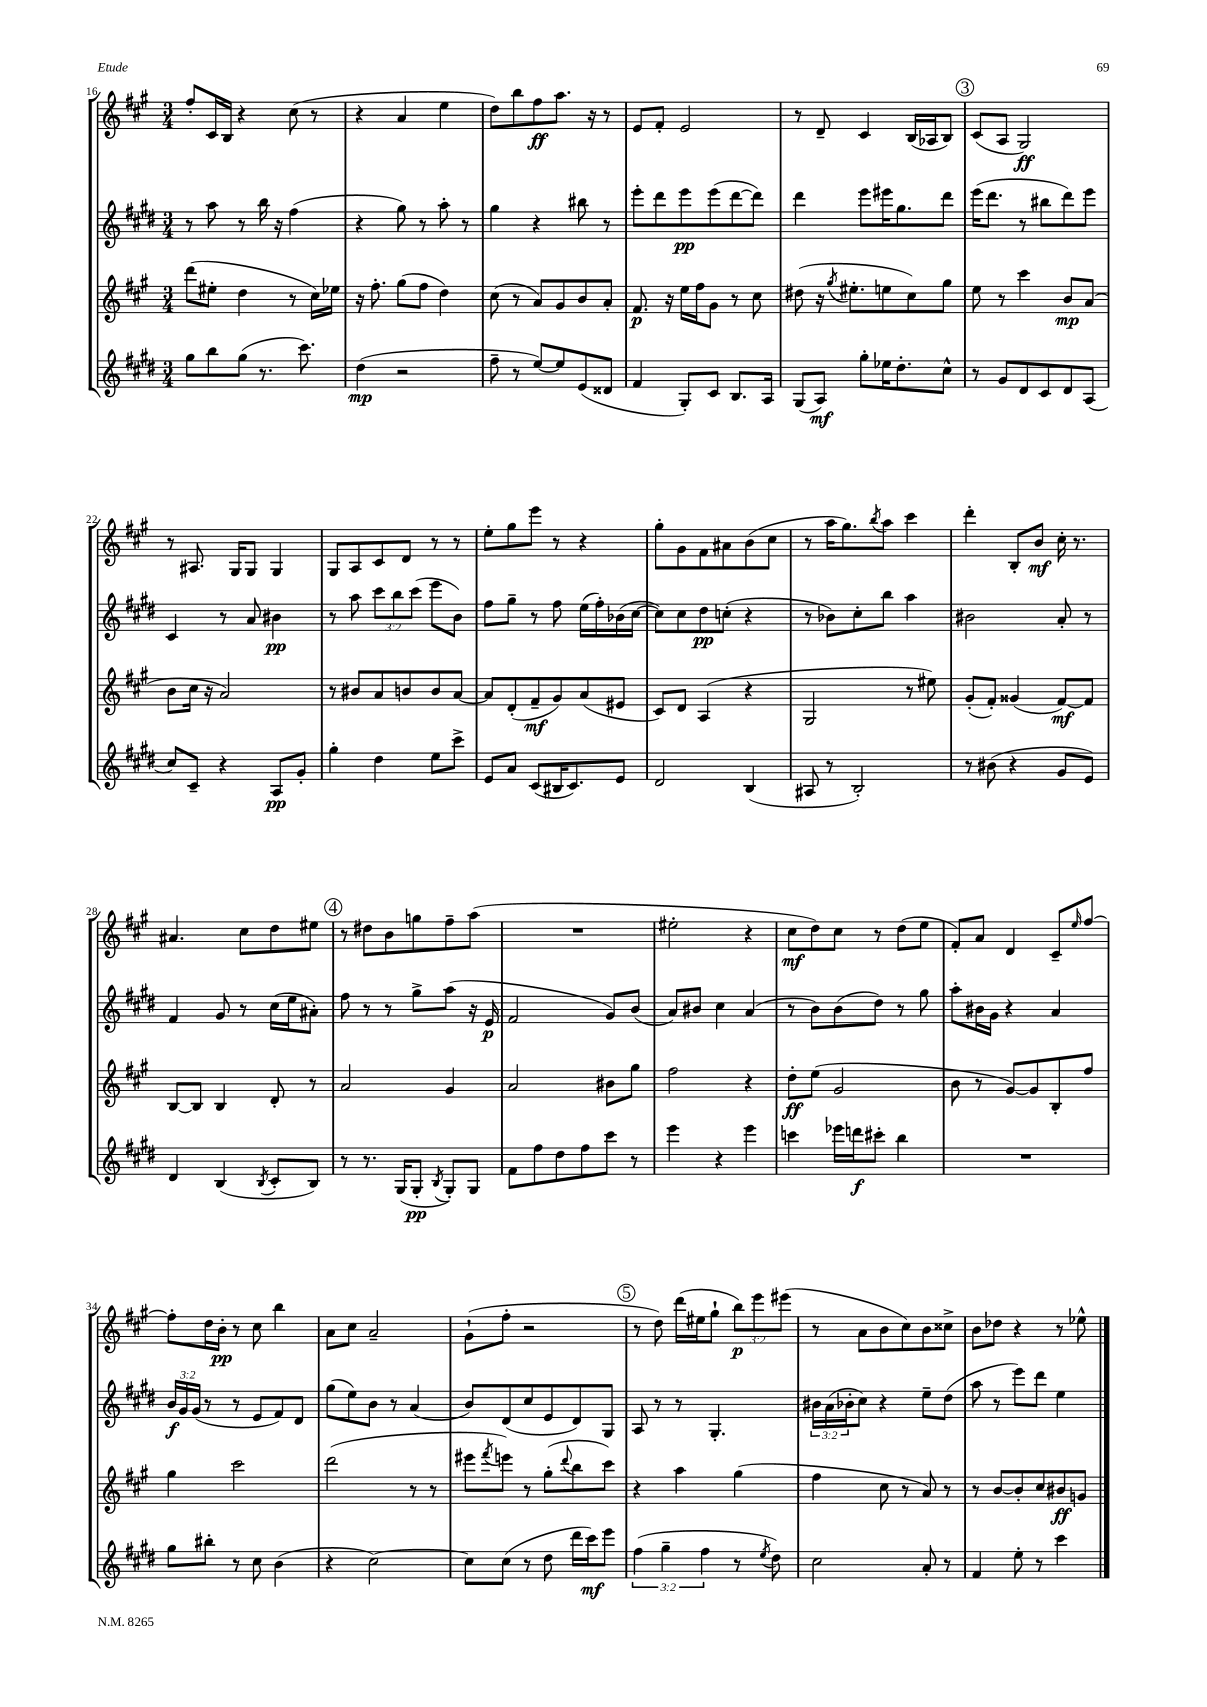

**kern	**dynam	**kern	**dynam	**kern	**dynam	**kern	**dynam
*part4	*part4	*part3	*part3	*part2	*part2	*part1	*part1
*staff4	*staff4	*staff3	*staff3	*staff2	*staff2	*staff1	*staff1
*clefG2	*	*clefG2	*	*clefG2	*	*clefG2	*
*k[f#c#g#d#]	*	*k[f#c#g#]	*	*k[f#c#g#d#]	*	*k[f#c#g#]	*
*M3/4	*	*M3/4	*	*M3/4	*	*M3/4	*
=16	=16	=16	=16	=16	=16	=16	=16
8gg#\L	.	(8ddd\L	.	8r	.	8ff#'/L	.
8bb\	.	8ee#X'\J	.	8aa\	.	16c#/L	.
.	.	.	.	.	.	16B/JJ	.
(8gg#\J	.	4dd\	.	8r	.	4r	.
8.r	.	.	.	16bb\	.	.	.
.	.	.	.	16r	.	.	.
.	.	8r	.	(4ff#\	.	(8cc#\	.
8.ccc#\)	.	.	.	.	.	.	.
.	.	16cc#\LL)	.	.	.	8r	.
.	.	16ee-X\JJ	.	.	.	.	.
=17	=17	=17	=17	=17	=17	=17	=17
(4dd#\	mp	16r	.	4r	.	4r	.
.	.	8.ff#'\	.	.	.	.	.
2r	.	(8gg#\L	.	8gg#\)	.	4a/	.
.	.	8ff#\J	.	8r	.	.	.
.	.	4dd\)	.	8aa'\	.	4ee\	.
.	.	.	.	8r	.	.	.
=18	=18	=18	=18	=18	=18	=18	=18
8ff#~\	.	(8cc#\	.	4gg#\	.	8dd\L)	.
8r	.	8r	.	.	.	8bb\	.
[8ee/L)	.	8a/L)	.	4r	.	8ff#\	ff
8ee/]	.	8g#/	.	.	.	8.aa\J	.
(8e/	.	8b/	.	8bb#X\	.	.	.
.	.	.	.	.	.	16r	.
8d##X/J	.	8a'/J	.	8r	.	8r	.
=19	=19	=19	=19	=19	=19	=19	=19
4f#/	.	8.f#/	p	8eee'\L	.	8e/L	.
.	.	.	.	8ddd#\	.	8f#'/J	.
.	.	16r	.	.	.	.	.
8G#'/L)	.	16ee\LL	.	8eee\	pp	2e/	.
.	.	16ff#\J	.	.	.	.	.
8c#/J	.	8g#\J	.	(8eee\	.	.	.
8.B/L	.	8r	.	[8ddd#\	.	.	.
.	.	8cc#\	.	8ddd#\J])	.	.	.
16A/Jk	.	.	.	.	.	.	.
=20	=20	=20	=20	=20	=20	=20	=20
(8G#/L	.	(8dd#X\	.	4ddd#\	.	8r	.
8A/J)	mf	16r	.	.	.	8d~/	.
.	.	8qgg#/	.	.	.	.	.
.	.	8.ee#X'\L	.	.	.	.	.
8gg#'\L	.	.	.	8eee\L	.	4c#/	.
16ee-X\K	.	8een\	.	16eee#X\K	.	.	.
8.dd#'\	.	.	.	8.gg#\	.	.	.
.	.	8cc#\)	.	.	.	(16B/LL	.
.	.	.	.	.	.	16A-X/J	.
8cc#^^\J	.	8gg#\J	.	8ddd#\J	.	8B/J)	.
!!LO:REH:place=s1:t=3
=21	=21	=21	=21	=21	=21	=21	=21
8r	.	8ee\	.	(16eee\KL	.	(8c#/L	.
.	.	.	.	8.ddd#\J	.	.	.
8g#/L	.	8r	.	.	.	8A/J	.
8d#/	.	4ccc#\	.	8r	.	2G#/)	ff
8c#/	.	.	.	8bb#X\L	.	.	.
8d#/	.	8b/L	mp	8ddd#\)	.	.	.
(8A/J	.	(8a/J	.	8eee\J	.	.	.
!!LO:LB:g=z
=22	=22	=22	=22	=22	=22	=22	=22
8cc#/L)	.	8b\L	.	4c#/	.	8r	.
8c#~/J	.	16cc#\Jk	.	.	.	8.A#X/	.
.	.	16r	.	.	.	.	.
4r	.	2a/)	.	8r	.	.	.
.	.	.	.	.	.	16G#/KL	.
.	.	.	.	8a/	.	8G#/J	.
8A/L	pp	.	.	4b#X\	pp	4G#/	.
8g#'/J	.	.	.	.	.	.	.
=23	=23	=23	=23	=23	=23	=23	=23
4gg#'\	.	8r	.	8r	.	8G#/L	.
.	.	8b#X/L	.	8aa\	.	8A/	.
4dd#\	.	8a/	.	12ccc#\L	.	8c#/	.
.	.	.	.	12bb\	.	.	.
.	.	8bn/	.	.	.	8d/J	.
.	.	.	.	(12ccc#\J	.	.	.
8ee\L	.	8b/	.	8eee\L	.	8r	.
8ccc#^\J	.	[8a/J	.	8b\J)	.	8r	.
=24	=24	=24	=24	=24	=24	=24	=24
8e/L	.	8a/L]	.	8ff#\L	.	8ee'\L	.
8a/J	.	(8d'/	.	8gg#~\J	.	8gg#\	.
(8c#/L	.	8f#~/	mf	8r	.	8eee\J	.
16B#X/K	.	8g#/)	.	8ff#\	.	8r	.
8.c#/)	.	.	.	.	.	.	.
.	.	(8a/	.	(16ee\LL	.	4r	.
.	.	.	.	16ff#'\)	.	.	.
8e/J	.	8e#X/J	.	(16b-X\	.	.	.
.	.	.	.	[16cc#\JJ	.	.	.
=25	=25	=25	=25	=25	=25	=25	=25
2d#/	.	8c#/L)	.	8cc#\L])	.	8gg#'\L	.
.	.	8d/J	.	8cc#\	.	8g#\	.
.	.	(4A/	.	8dd#\	pp	8f#\	.
.	.	.	.	(8ccn'\J	.	8a#X\	.
(4B/	.	4r	.	4r	.	(8b\	.
.	.	.	.	.	.	8cc#\J	.
=26	=26	=26	=26	=26	=26	=26	=26
8A#X/	.	2G#/	.	8r	.	8r	.
8r	.	.	.	8b-X\L)	.	16aa\KL	.
.	.	.	.	.	.	8.gg#\)	.
2B'/)	.	.	.	8cc#'\	.	.	.
.	.	.	.	.	.	8qbb/	.
.	.	.	.	8bb\J	.	8aa\J	.
.	.	8r	.	4aa\	.	4ccc#\	.
.	.	8ee#X\)	.	.	.	.	.
=27	=27	=27	=27	=27	=27	=27	=27
8r	.	(8g#'/L	.	2b#X\	.	4ddd'\	.
(8b#X\	.	8f#'/J)	.	.	.	.	.
4r	.	(4g##X/	.	.	.	8B'/L	.
.	.	.	.	.	.	8b/J	mf
8g#/L	.	[8f#/L)	mf	8a'/	.	16cc#'\	.
.	.	.	.	.	.	8.r	.
8e/J)	.	8f#/J]	.	8r	.	.	.
!!LO:LB:g=z
=28	=28	=28	=28	=28	=28	=28	=28
4d#/	.	[8B/L	.	4f#/	.	4.a#X/	.
.	.	8B/J]	.	.	.	.	.
(4B/	.	4B/	.	8g#/	.	.	.
.	.	.	.	8r	.	8cc#\L	.
8qB/	.	.	.	.	.	.	.
8c#'/L	.	8d'/	.	(16cc#\LL	.	8dd\	.
.	.	.	.	16ee\J	.	.	.
8B/J)	.	8r	.	8a#X'\J)	.	8ee#X\J	.
!!LO:REH:place=s1:t=4
=29	=29	=29	=29	=29	=29	=29	=29
8r	.	2a/	.	8ff#\	.	8r	.
8.r	.	.	.	8r	.	8dd#X\L	.
.	.	.	.	8r	.	8b\	.
(16G#/KL	.	.	.	.	.	.	.
8G#'/J	pp	.	.	8gg#^\L	.	8ggn\	.
8qB/	.	.	.	.	.	.	.
8G#'/L)	.	4g#/	.	(8aa\J	.	8ff#~\	.
8G#/J	.	.	.	16r	.	(8aa\J	.
.	.	.	.	16e/	p	.	.
=30	=30	=30	=30	=30	=30	=30	=30
8f#\L	.	2a/	.	2f#/	.	2.r	.
8ff#\	.	.	.	.	.	.	.
8dd#\	.	.	.	.	.	.	.
8ff#\	.	.	.	.	.	.	.
8ccc#\J	.	8b#X\L	.	8g#/L)	.	.	.
8r	.	8gg#\J	.	(8b/J	.	.	.
=31	=31	=31	=31	=31	=31	=31	=31
4eee\	.	2ff#\	.	8a/L)	.	2ee#X'\	.
.	.	.	.	8b#X/J	.	.	.
4r	.	.	.	4cc#\	.	.	.
4eee\	.	4r	.	(4a/	.	4r	.
=32	=32	=32	=32	=32	=32	=32	=32
4cccn\	.	8dd'\L	ff	8r	.	8cc#\L	mf
.	.	(8ee\J	.	8b\L)	.	8dd\)	.
16eee-X\LL	.	2g#/	.	(8b\	.	8cc#\J	.
16dddn\J	f	.	.	.	.	.	.
8ccc#X'\J	.	.	.	8dd#\J)	.	8r	.
4bb\	.	.	.	8r	.	(8dd\L	.
.	.	.	.	8gg#\	.	8ee\J	.
=33	=33	=33	=33	=33	=33	=33	=33
2.r	.	8b\	.	8aa'\L	.	8f#'/L)	.
.	.	8r	.	16b#X\L	.	8a/J	.
.	.	.	.	16g#\JJ	.	.	.
.	.	[8g#/L)	.	4r	.	4d/	.
.	.	8g#/]	.	.	.	.	.
.	.	8B'/	.	4a/	.	8c#~/L	.
.	.	.	.	.	.	16qqee/	.
.	.	8ff#/J	.	.	.	[8ff#/J	.
!!LO:LB:g=z
=34	=34	=34	=34	=34	=34	=34	=34
8gg#\L	.	4gg#\	.	24b/LL	f	8ff#'\L]	.
.	.	.	.	24g#/	.	.	.
.	.	.	.	(24g#/JJ	.	.	.
8bb#X'\J	.	.	.	8r	.	16dd\L	.
.	.	.	.	.	.	16b'\JJ	pp
8r	.	2ccc#\	.	8r	.	8r	.
8cc#\	.	.	.	8e/L	.	8cc#\	.
(4b\	.	.	.	8f#/)	.	4bb\	.
.	.	.	.	8d#/J	.	.	.
=35	=35	=35	=35	=35	=35	=35	=35
4r	.	(2ddd\	.	(8gg#\L	.	8a\L	.
.	.	.	.	8ee\)	.	8cc#\J	.
[2cc#\)	.	.	.	8b\J	.	2a~/	.
.	.	.	.	8r	.	.	.
.	.	8r	.	(4a/	.	.	.
.	.	8r	.	.	.	.	.
=36	=36	=36	=36	=36	=36	=36	=36
8cc#\L]	.	8eee#X\L	.	8b/L)	.	(8g#`\L	.
.	.	8qfff#/	.	.	.	.	.
(8cc#\J	.	8eeen\J)	.	(8d#/	.	8ff#'\J	.
8r	.	8r	.	8cc#/	.	2r	.
8dd#\	.	(8gg#'\L	.	8e/	.	.	.
.	.	8qqddd/	.	.	.	.	.
16ddd#\LL	.	8bb\	.	8d#/)	.	.	.
16ccc#\J)	mf	.	.	.	.	.	.
8eee\J	.	8ccc#\J)	.	8G#/J	.	.	.
!!LO:REH:place=s1:t=5
=37	=37	=37	=37	=37	=37	=37	=37
(6ff#\	.	4r	.	8A/	.	8r	.
.	.	.	.	8r	.	8dd\)	.
6gg#~\	.	.	.	.	.	.	.
.	.	4aa\	.	8r	.	(16ddd\LL	.
.	.	.	.	.	.	16ee#X\J	.
6ff#\	.	.	.	.	.	.	.
.	.	.	.	4.G#'/	.	8gg#`\J	.
8r	.	(4gg#\	.	.	.	12bb\L)	p
.	.	.	.	.	.	12eee\	.
8qee/	.	.	.	.	.	.	.
8dd#\)	.	.	.	.	.	.	.
.	.	.	.	.	.	(12eee#X\J	.
=38	=38	=38	=38	=38	=38	=38	=38
2cc#\	.	4ff#\	.	24b#X\LL	.	8r	.
.	.	.	.	(24a\	.	.	.
.	.	.	.	24b-X'\J	.	.	.
.	.	.	.	8cc#\J)	.	8a\L	.
.	.	8cc#\	.	4r	.	8b\	.
.	.	8r	.	.	.	8cc#\)	.
8a'/	.	8a/)	.	8ee~\L	.	8b\	.
8r	.	8r	.	(8dd#\J	.	8cc##X^\J	.
=39	=39	=39	=39	=39	=39	=39	=39
4f#/	.	8r	.	8aa\	.	8b\L	.
.	.	[8b/L	.	8r	.	8dd-X\J	.
8ee'\	.	8b'/]	.	8eee\L)	.	4r	.
8r	.	8cc#/	.	8ddd#\J	.	.	.
4ccc#\	.	8b#X/	ff	4ee\	.	8r	.
.	.	8gn/J	.	.	.	8ee-X^^\	.
==	==	==	==	==	==	==	==
*-	*-	*-	*-	*-	*-	*-	*-
